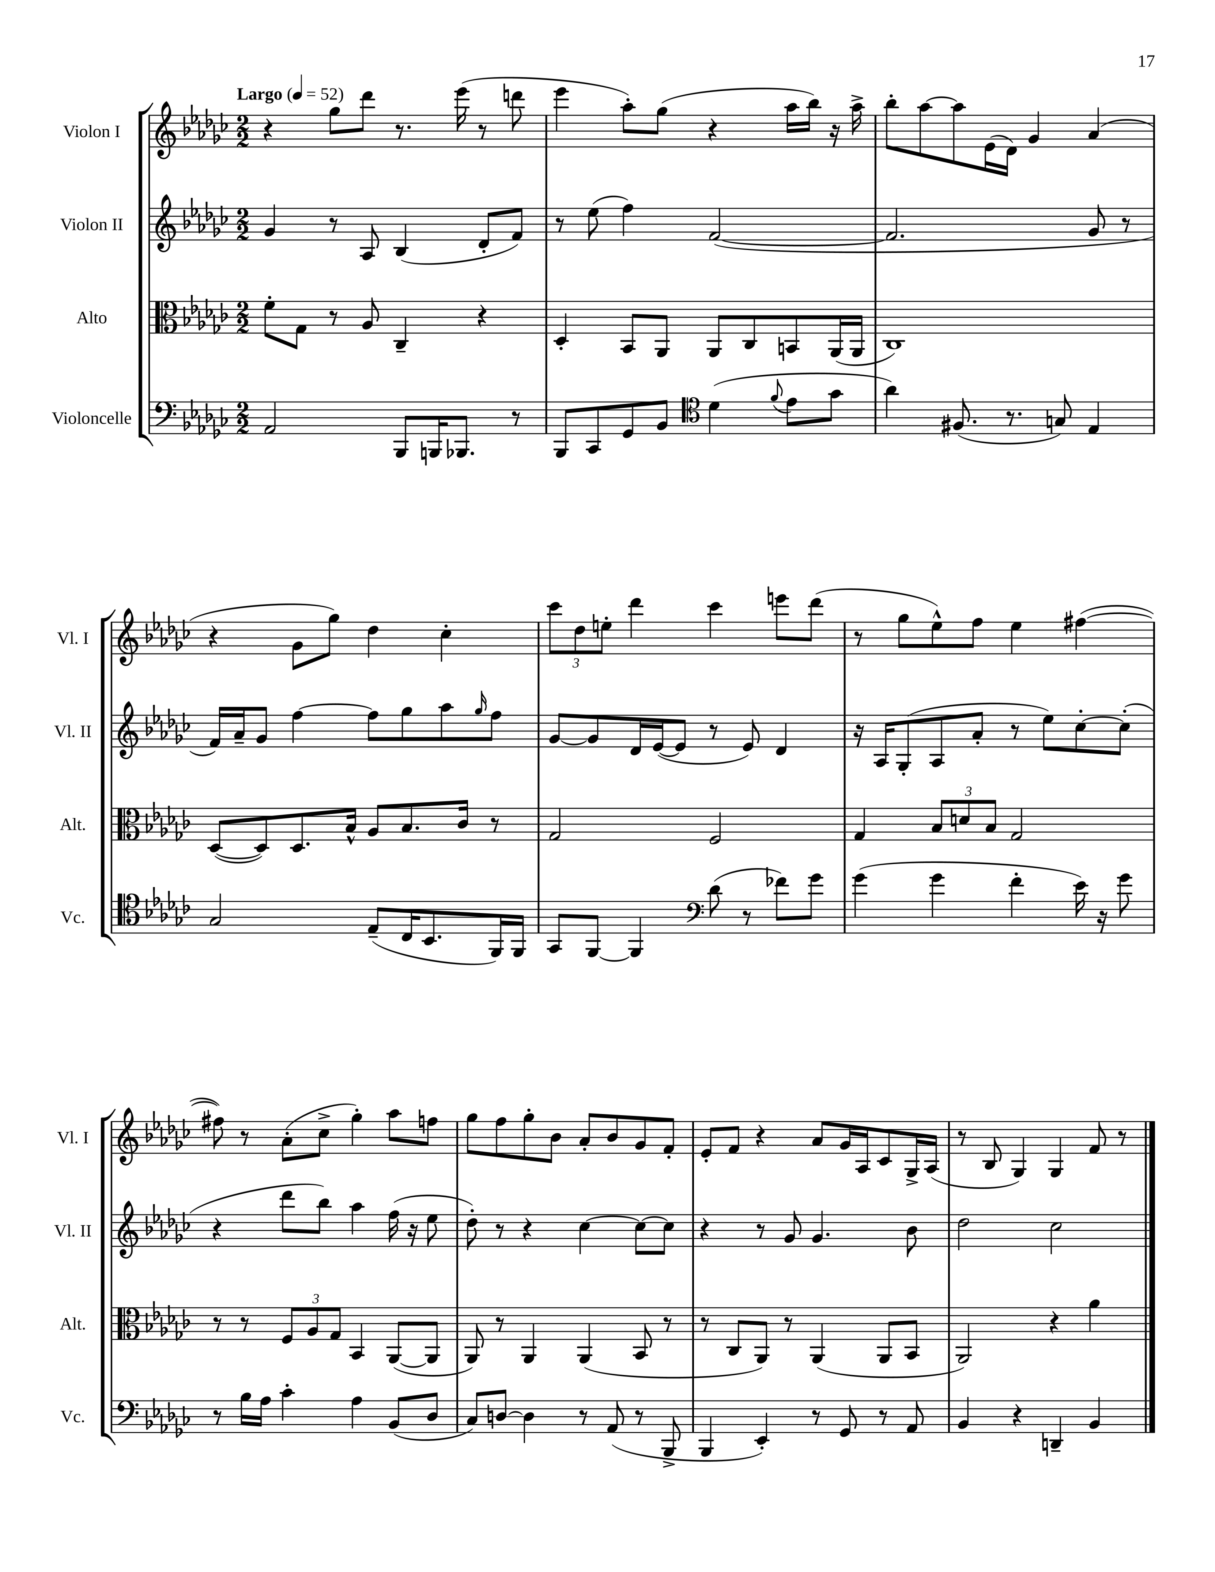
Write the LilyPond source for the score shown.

<<
\new StaffGroup <<
\new Staff = "s0" \with { instrumentName = "Violon I" shortInstrumentName = "Vl. I" } {
    \clef treble \key ges \major \numericTimeSignature \time 2/2 \tempo "Largo" 4 = 52
    r4 ges''8 des'''8 r8. ees'''16( r8 d'''8 |
    ees'''4 aes''8-.) ges''8( r4 aes''16 bes''16) r16 aes''16-> |
    bes''8-. aes''8~ aes''8 ees'16( des'16) ges'4 aes'4( |
    r4 ges'8 ges''8) des''4 ces''4-. |
    \tuplet 3/2 { ces'''8 des''8 e''8-. } des'''4 ces'''4 e'''8 des'''8( |
    r8 ges''8 ees''8-^) f''8 ees''4 fis''4~( |
    fis''8) r8 aes'8-.( ces''8-> ges''4-.) aes''8 f''8 |
    ges''8 f''8 ges''8-. bes'8 aes'8-. bes'8 ges'8 f'8-. |
    ees'8-. f'8 r4 aes'8 ges'16 aes16 ces'8 ges16-> aes16( |
    r8 bes8 ges4) ges4 f'8 r8 \bar "|." |
}
\new Staff = "s1" \with { instrumentName = "Violon II" shortInstrumentName = "Vl. II" } {
    \clef treble \key ges \major \numericTimeSignature \time 2/2
    ges'4 r8 aes8 bes4( des'8-. f'8) |
    r8 ees''8( f''4) f'2~( |
    f'2. ges'8 r8 |
    f'16) aes'16-- ges'8 f''4~ f''8 ges''8 aes''8 \grace { ges''16 } f''8 |
    ges'8~ ges'8 des'16 ees'16~( ees'8 r8 ees'8) des'4 |
    r16 aes16 ges8-.( aes8 aes'8-. r8 ees''8) ces''8~-. ces''8-.( |
    r4 des'''8 bes''8) aes''4 f''16( r16 ees''8 |
    des''8-.) r8 r4 ces''4~ ces''8~ ces''8 |
    r4 r8 ges'8 ges'4. bes'8 |
    des''2 ces''2 \bar "|." |
}
\new Staff = "s2" \with { instrumentName = "Alto" shortInstrumentName = "Alt." } {
    \clef alto \key ges \major \numericTimeSignature \time 2/2
    f'8-. ges8 r8 aes8 ces4-- r4 |
    des4-. bes,8 aes,8 aes,8 ces8 b,8 aes,16( aes,16 |
    ces1) |
    des8~( des8) des8. bes16-^ aes8 bes8. ces'16 r8 |
    ges2 f2 |
    ges4 \tuplet 3/2 { bes8 d'8 bes8 } ges2 |
    r8 r8 \tuplet 3/2 { f8 aes8 ges8 } bes,4 aes,8~( aes,8 |
    aes,8) r8 aes,4 aes,4( bes,8 r8 |
    r8 ces8 aes,8) r8 aes,4( aes,8 bes,8 |
    aes,2) r4 aes'4 \bar "|." |
}
\new Staff = "s3" \with { instrumentName = "Violoncelle" shortInstrumentName = "Vc." } {
    \clef bass \key ges \major \numericTimeSignature \time 2/2
    aes,2 bes,,8 b,,16 bes,,8. r8 |
    bes,,8 ces,8 ges,8 bes,8 \clef tenor des'4( \appoggiatura { f'8 } ees'8 ges'8 |
    aes'4) fis8.( r8. g8) ees4 |
    ges2 ees8--( ces16 bes,8. f,16) f,16 |
    ges,8 f,8~ f,4 \clef bass des'8( r8 fes'8) ges'8 |
    ges'4( ges'4 f'4-. ees'16) r16 ges'8 |
    r8 bes16 aes16 ces'4-. aes4 bes,8( des8 |
    ces8) d8~ d4 r8 aes,8( r8 bes,,8-> |
    bes,,4 ees,4-.) r8 ges,8 r8 aes,8 |
    bes,4 r4 d,4-- bes,4 \bar "|." |
}
>>
>>
\layout { \context { \Score \remove "Bar_number_engraver" } }
